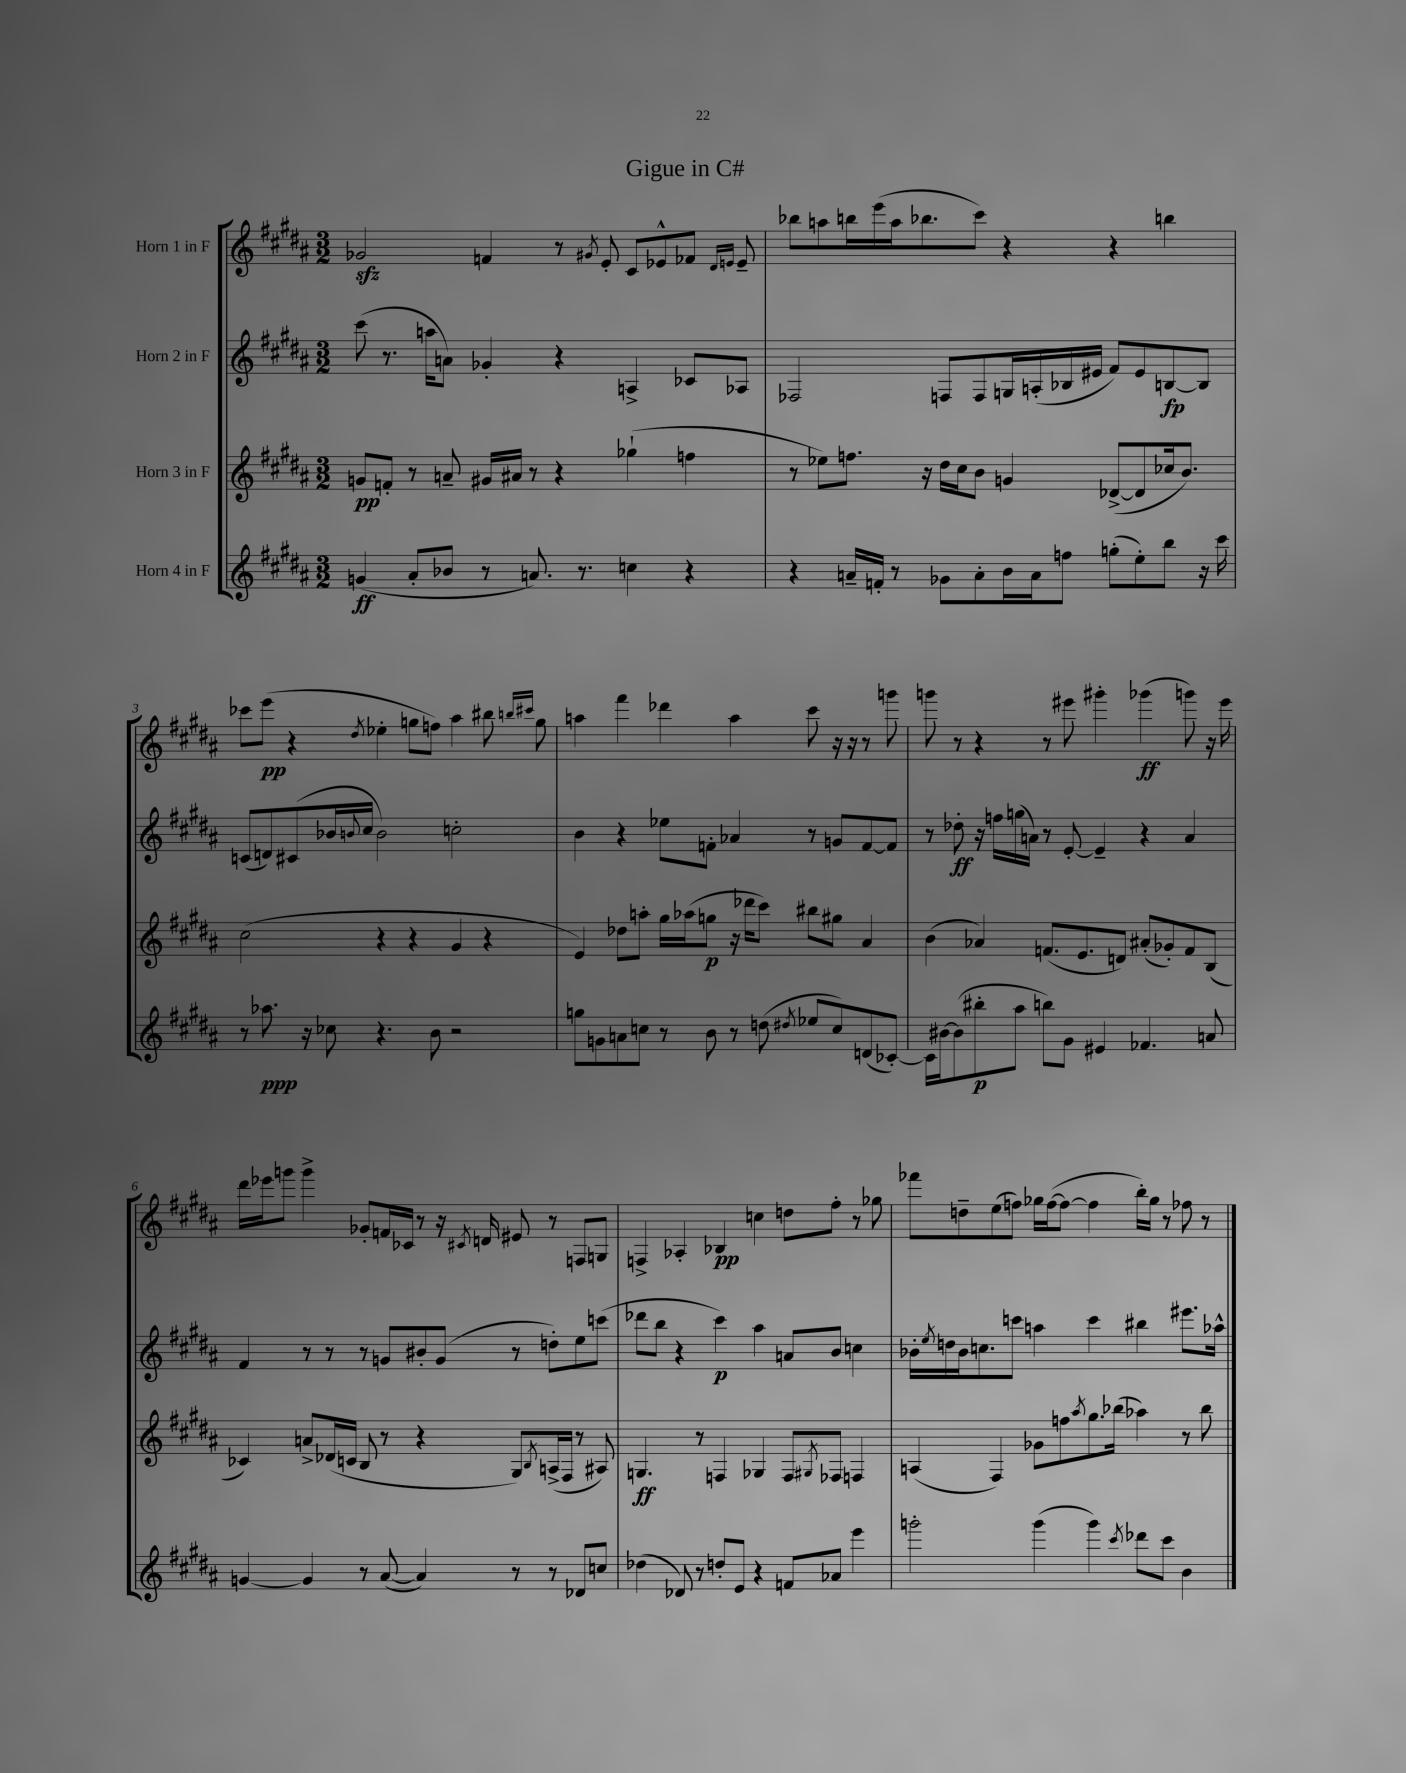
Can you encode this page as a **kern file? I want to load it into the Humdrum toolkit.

**kern	**kern	**kern	**kern
*staff4	*staff3	*staff2	*staff1
*clefG2	*clefG2	*clefG2	*clefG2
*k[f#c#g#d#a#]	*k[f#c#g#d#a#]	*k[f#c#g#d#a#]	*k[f#c#g#d#a#]
*M3/2	*M3/2	*M3/2	*M3/2
(4g	8g	(8ccc#	2g-
.	8f'	8.r	.
8a#'	8r	.	.
.	.	16aa	.
8b-	8a~	8a)	.
8r	16g#	4g-'	4f
.	16a#	.	.
8.a)	8r	.	.
.	4r	4r	8r
8.r	.	.	.
.	.	.	8qg#
.	.	.	8e'
4cc	(4gg-`	4A^	8c#
.	.	.	8e-^^
4r	4ff	8c-	8f-
.	.	.	16qqd#
.	.	.	16qqe
.	.	8A-	8e~
=	=	=	=
4r	8r	2F-	8bb-
.	8ee-)	.	8aa
16a~	8.ff	.	16bb
16f'	.	.	(16eee
8r	.	.	16aa
.	16r	.	8.bb-
8g-	16dd#	8F	.
.	16cc#	.	.
8a'	8b	8F	8ccc#)
16b	4g	16G	4r
16a	.	(16A'	.
8ff	.	16B-	.
.	.	16e#	.
(8gg'	([8d-^	8f#)	4r
8ee')	8d-]	8e#	.
8bb	16cc-	[8B	4bb
.	8.b)	.	.
16r	.	8B]	.
16ccc#	.	.	.
=	=	=	=
8r	(2cc#	(8c	8ccc-
8.aa-	.	8d)	(8eee
.	.	(8c#	4r
16r	.	.	.
8cc-	.	16b-	.
.	.	8qqb	.
.	.	16cc#	.
.	.	.	8qdd#
4.r	4r	2b)	4ee-'
.	4r	.	8gg
8b	.	.	8ff)
2r	4g#	2cc'	4aa#
.	4r	.	8bb#
.	.	.	16qqbb
.	.	.	16qqccc#
.	.	.	8gg
=	=	=	=
8gg	4e)	4b	4aa
8g	.	.	.
8a	8dd-	4r	4fff#
8cc	8aa'	.	.
8r	16gg#	8ee-	4ddd-
.	(16aa-	.	.
8b	8gg	8f'	.
8r	16r	4a-	4aa
.	16ddd-	.	.
(8dd	8ccc#)	.	.
8qdd#	.	.	.
8ee-	8bb#	8r	8ccc#
8cc)	8gg#	8g	16r
.	.	.	16r
(8d	4a#	[8f	8r
[8c-')	.	8f]	8ggg
=	=	=	=
16c-]	(4b	8r	8ggg
[16b#	.	.	.
(8b#]	.	8dd-'	8r
8bb#'	4a-)	16r	4r
.	.	16ff	.
8aa#	.	(16gg	.
.	.	16a)	.
8bb)	(8.f	8r	8r
8g#	.	[8e'	8eee#
.	8.e	.	.
4e#	.	4e~]	4ggg#'
.	8d)	.	.
4.f-	(8a#'	4r	(4ggg-
.	8g-')	.	.
.	8f	4a	8ggg)
8a	(8B	.	16r
.	.	.	16eee#
=	=	=	=
[4g	4c-)	4f#	16ddd#
.	.	.	16eee-
.	.	.	8ggg
4g]	8a^	8r	4ggg^
.	(16d-	8r	.
.	16c	.	.
8r	8B	8r	8g-'
([8a#	8r	8g	16f
.	.	.	16c-
4a#])	4r	8b#'	8r
.	.	(8g	16r
.	.	.	8qc#
.	.	.	16d
8r	8G#)	8r	8e#
.	8qB	.	.
8r	(16A^	8dd')	8r
.	16F#	.	.
8d-	8r	8ee	8F
8cc	8A#)	(8ccc	8G
=	=	=	=
(4dd-	4.G	8ddd-	4F^
.	.	8bb	.
8d-)	.	4r	4A-'
8r	8r	.	.
8dd'	4F	4ccc#)	4B-
8e	.	.	.
4r	4G-	4aa#	4cc
8f	8F	8a	8dd
.	8qG#	.	.
8a-	8F-	8b	8ff#'
4eee	4F	4cc	8r
.	.	.	8gg-
=	=	=	=
2ggg'	(4A	16b-'	8fff-
.	.	8qee	.
.	.	16dd	.
.	.	16b-	8dd~
.	.	8.cc	.
.	4F#)	.	(8ee
.	.	8ccc	8ff)
(4ggg	8g-	4aa	16gg-
.	.	.	([16ff
.	8ff	.	8ff_
.	8qaa#	.	.
4ggg)	8.gg#	4ccc	4ff]
.	(16bb-	.	.
8qccc#	.	.	.
8ddd-	4aa-)	4bb#	16bb')
.	.	.	16gg-
8ccc#	.	.	8r
4b	8r	8.eee#	8ff-
.	8bb-	.	8r
.	.	16aa-^^	.
==	==	==	==
*-	*-	*-	*-
